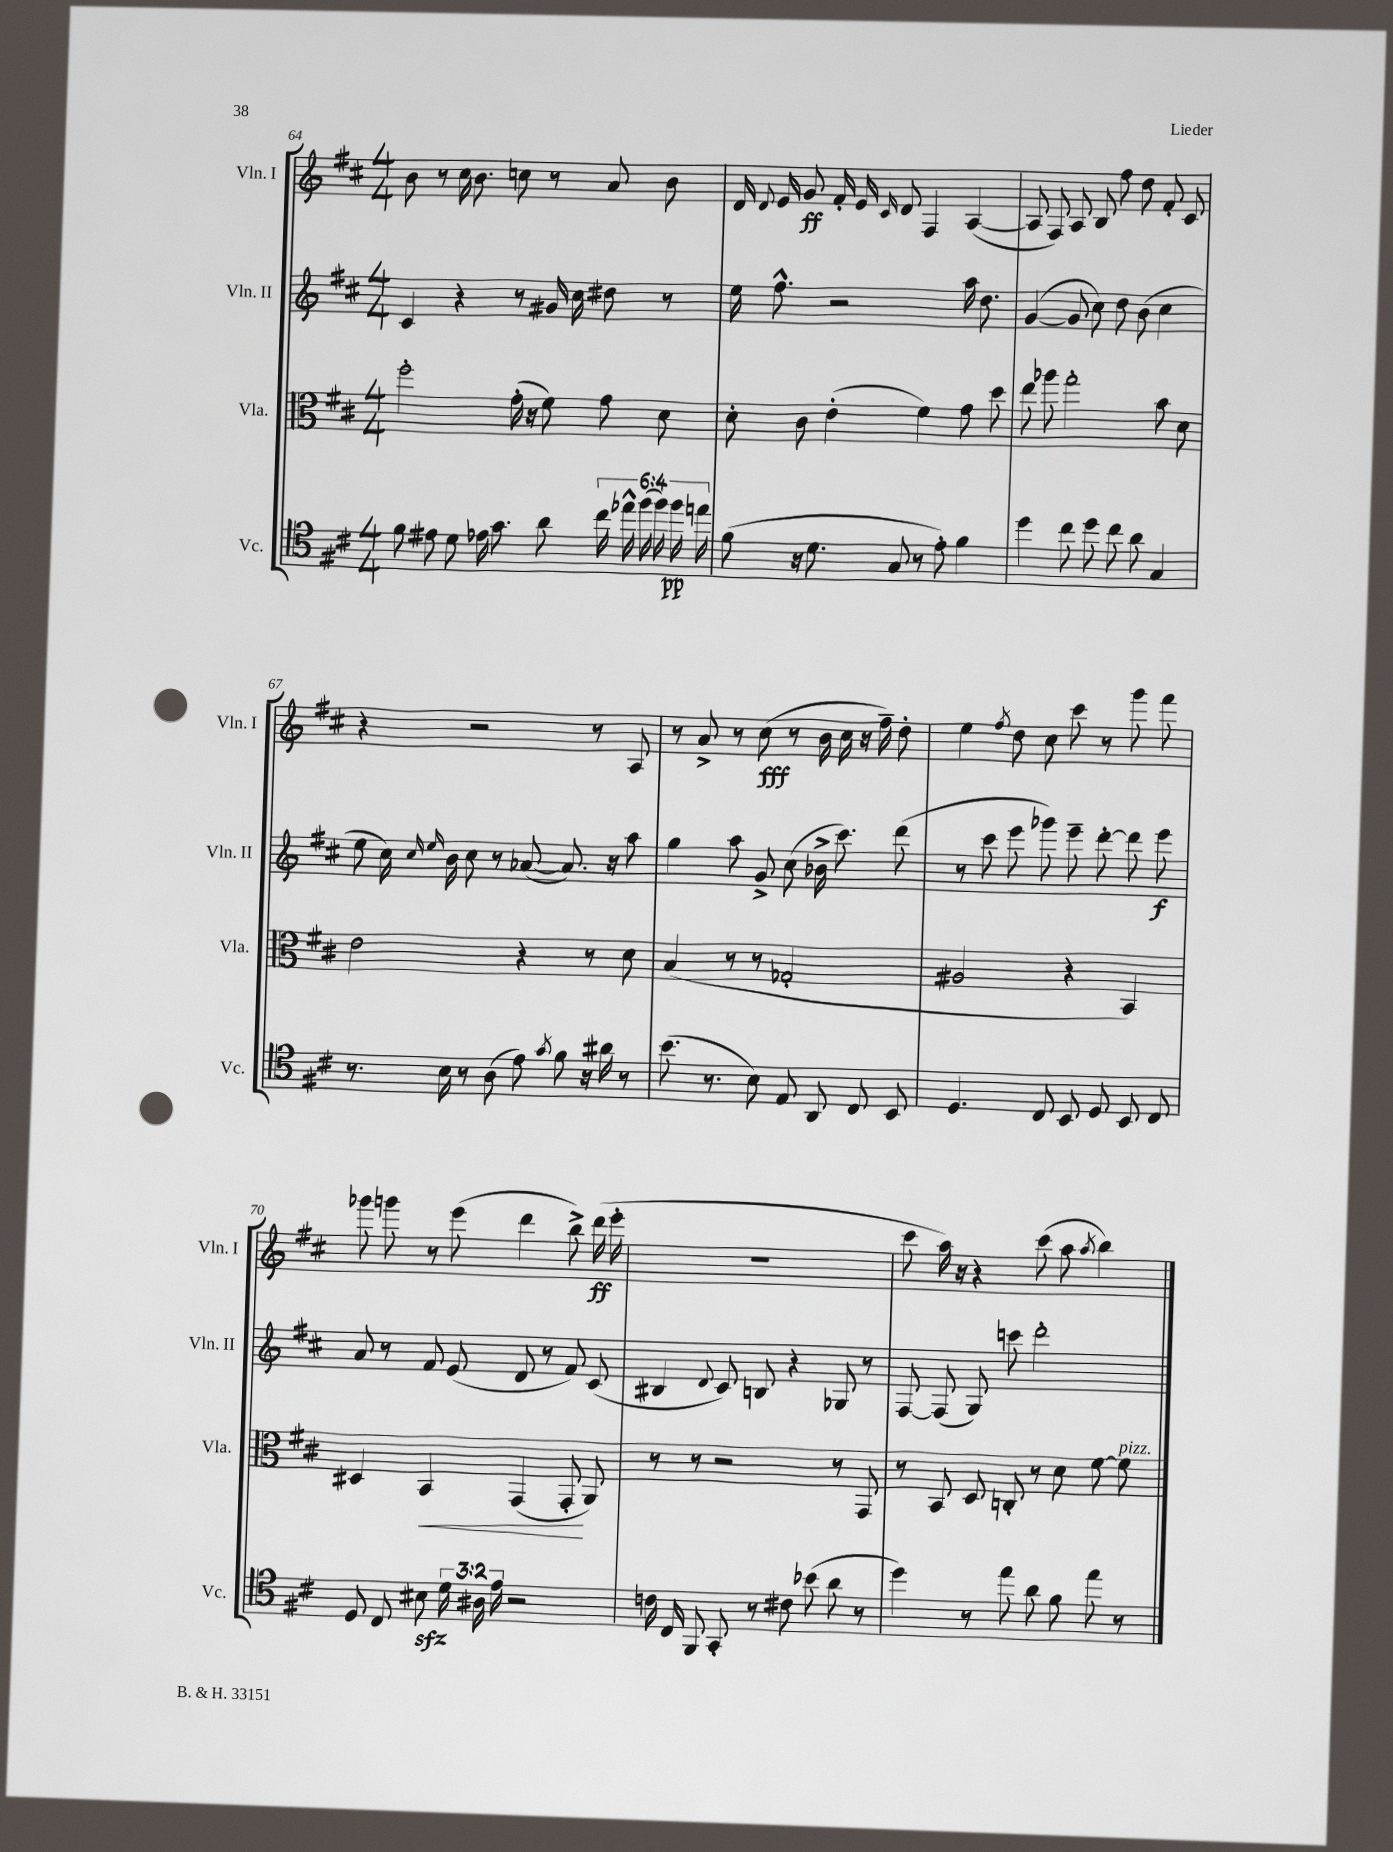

**kern	**dynam	**kern	**dynam	**kern	**dynam	**kern	**dynam
*part4	*part4	*part3	*part3	*part2	*part2	*part1	*part1
*staff4	*staff4	*staff3	*staff3	*staff2	*staff2	*staff1	*staff1
*I"Vc.	*	*I"Vla.	*	*I"Vln. II	*	*I"Vln. I	*
*I'Vc.	*	*I'Vla.	*	*I'Vln. II	*	*I'Vln. I	*
*clefC4	*	*clefC3	*	*clefG2	*	*clefG2	*
*k[f#c#]	*	*k[f#c#]	*	*k[f#c#]	*	*k[f#c#]	*
*M4/4	*	*M4/4	*	*M4/4	*	*M4/4	*
=64	=64	=64	=64	=64	=64	=64	=64
8f#\	.	2ff#'\	.	4c#/	.	8b\	.
8e#X\	.	.	.	.	.	8r	.
8d\	.	.	.	4r	.	16cc#\	.
.	.	.	.	.	.	8.b\	.
16e-X\	.	.	.	.	.	.	.
8.g\	.	.	.	.	.	.	.
.	.	(16g'\	.	8r	.	8ccn\	.
.	.	16r	.	.	.	.	.
8a\	.	8f#\)	.	16g#X/	.	8r	.
.	.	.	.	16cc#\	.	.	.
24cc#\	.	8g\	.	8dd#X\	.	8a/	.
24ee-X^^\	.	.	.	.	.	.	.
(24ff#\	.	.	.	.	.	.	.
24ff#\)	.	8d\	.	8r	.	8b\	.
24ff#\	pp	.	.	.	.	.	.
24een\	.	.	.	.	.	.	.
=65	=65	=65	=65	=65	=65	=65	=65
(8f#\	.	8d'\	.	16ee\	.	16d/	.
.	.	.	.	.	.	8qqd/	.
.	.	.	.	8.ff#^^\	.	16e/	.
16r	.	8c#\	.	.	.	8g/	ff
8.d\	.	.	.	.	.	.	.
.	.	(4e'\	.	2r	.	16f#'/	.
.	.	.	.	.	.	16e/	.
.	.	.	.	.	.	16qqc#/	.
8G/	.	.	.	.	.	8d/	.
8r	.	4f#\)	.	.	.	4F#/	.
8e'\)	.	.	.	.	.	.	.
4f#\	.	8g\	.	16aa\	.	([4A/	.
.	.	.	.	8.dd\	.	.	.
.	.	8dd\	.	.	.	.	.
=66	=66	=66	=66	=66	=66	=66	=66
4dd\	.	8ee\	.	([4g/	.	8A/]	.
.	.	8aa-X\	.	.	.	8F#/)	.
8cc#\	.	2gg'\	.	8g/]	.	8A/	.
8dd\	.	.	.	8cc#\)	.	8B/	.
8cc#\	.	.	.	8dd\	.	8ff#\	.
8a\	.	.	.	(8b\	.	8dd\	.
4G/	.	8b\	.	4cc#\	.	8f#'/	.
.	.	8d\	.	.	.	8c#/	.
!!LO:LB:g=z
=67	=67	=67	=67	=67	=67	=67	=67
8.r	.	2e\	.	8ee\	.	4r	.
.	.	.	.	16cc#\)	.	.	.
.	.	.	.	16qqcc#/	.	.	.
.	.	.	.	16qqee/	.	.	.
16B\	.	.	.	16b\	.	.	.
8r	.	.	.	8cc#\	.	2r	.
(8A\	.	.	.	8r	.	.	.
8e\)	.	4r	.	([8a-X/	.	.	.
8qg/	.	.	.	.	.	.	.
8f#\	.	.	.	8.a-/])	.	.	.
16r	.	8r	.	.	.	8r	.
16a#X\	.	.	.	16r	.	.	.
8r	.	8d\	.	8aa\	.	8A/	.
=68	=68	=68	=68	=68	=68	=68	=68
(8.b\	.	(4B/	.	4gg\	.	8r	.
.	.	.	.	.	.	8a^/	.
8.r	.	.	.	.	.	.	.
.	.	8r	.	8aa\	.	8r	.
8B\)	.	8r	.	8g^/	.	(8cc#\	fff
8E/	.	2G-X'/	.	(8cc#\	.	8r	.
8AA/	.	.	.	16b-X^\	.	16b\	.
.	.	.	.	8.ccc#\)	.	16cc#\	.
8C#/	.	.	.	.	.	16r	.
.	.	.	.	.	.	16ff#~\)	.
8BB/	.	.	.	(8ddd\	.	8dd'\	.
=69	=69	=69	=69	=69	=69	=69	=69
4.D/	.	2A#X/	.	8r	.	4ee\	.
.	.	.	.	8ccc#\	.	.	.
.	.	.	.	.	.	8qff#/	.
.	.	.	.	8eee\	.	8dd\	.
8C#/	.	.	.	8ggg-X\)	.	8cc#\	.
8BB/	.	4r	.	8eee~\	.	8ccc#\	.
8D/	.	.	.	[8ddd'\	.	8r	.
8BB/	.	4BB/)	.	8ddd\]	.	8ggg\	.
8C#/	.	.	.	8eee\	f	8fff#\	.
!!LO:LB:g=z
=70	=70	=70	=70	=70	=70	=70	=70
8D/	.	4D#X/	.	8a/	.	8ggg-X\	.
8C#/	.	.	.	8r	.	8gggn\	.
!	!	!	!LO:HP:b	!	!	!	!
8B#Xzz\	.	4BB/	<	8f#/	.	8r	.
24d\	.	.	.	(8e/	.	(8eee\	.
24A#X\	.	.	.	.	.	.	.
24e\	.	.	.	.	.	.	.
2r	.	(4GG/	.	8d/	.	4ddd\	.
.	.	.	.	8r	.	.	.
.	.	8GG'/	.	8f#/)	.	8bb^\)	.
.	.	8AA/)	[	(8c#/	.	(16ddd\	ff
.	.	.	.	.	.	16eee'\	.
=71	=71	=71	=71	=71	=71	=71	=71
16cn\	.	8r	.	4B#X/	.	1r	.
16C#/	.	.	.	.	.	.	.
8FF#/	.	8r	.	.	.	.	.
.	.	.	.	8qqd/	.	.	.
8GG'/	.	2r	.	8c#/)	.	.	.
8r	.	.	.	8Bn/	.	.	.
8c#X\	.	.	.	4r	.	.	.
(8b-X\	.	.	.	.	.	.	.
8a\	.	8r	.	8G-X/	.	.	.
8r	.	8GG/	.	8r	.	.	.
=72	=72	=72	=72	=72	=72	=72	=72
4dd\)	.	8r	.	[8F#/	.	8ccc#\	.
.	.	8BB/	.	(8F#/]	.	16aa\)	.
.	.	.	.	.	.	16r	.
8r	.	8D/	.	8G/)	.	4r	.
8ee\	.	8Cn'/	.	8cccn\	.	.	.
8a\	.	8r	.	2ddd'\	.	(8ccc#\	.
8f#\	.	8d\	.	.	.	8aa\	.
.	.	.	.	.	.	8qaa/	.
8ee\	.	[8f#\	.	.	.	4bb\)	.
!	!	!LO:TX:a:i:t=pizz.	!	!	!	!	!
8r	.	8f#\]	.	.	.	.	.
==	==	==	==	==	==	==	==
*-	*-	*-	*-	*-	*-	*-	*-
